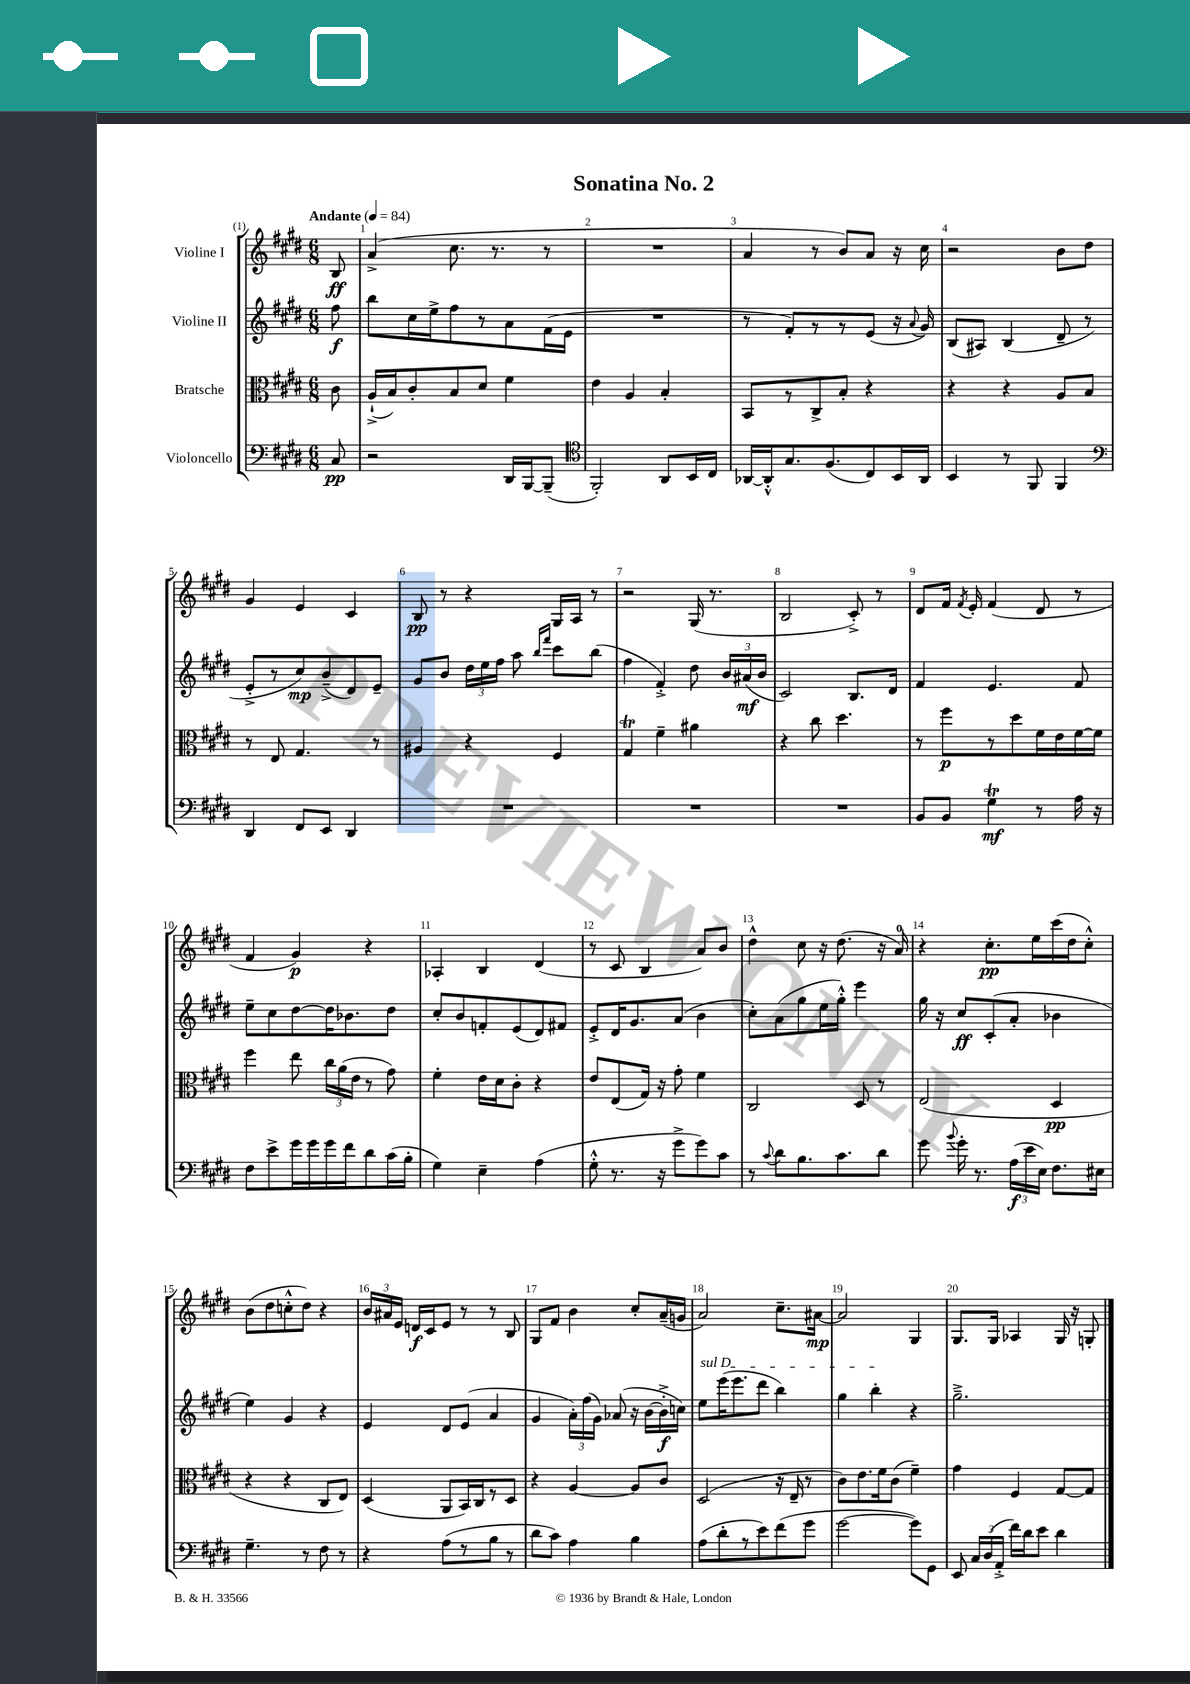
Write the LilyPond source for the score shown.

\header { title = "Sonatina No. 2" }
<<
\new StaffGroup <<
\new Staff = "s0" \with { instrumentName = "Violine I" } {
    \clef treble \key e \major \numericTimeSignature \time 6/8 \partial 8 \tempo "Andante" 4 = 84
    \autoBeamOff b8\ff |
    a'4->( cis''8. r8. r8 |
    R2. |
    a'4 r8 b'8[) a'8] r16 cis''16 |
    r2 b'8[ dis''8] |
    gis'4 e'4 cis'4 |
    b8\pp r8 r4 gis16[ a16] r8 |
    r2 gis16( r8. |
    b2 cis'8-.->) r8 |
    dis'8[ fis'16] \acciaccatura { fis'8 } e'16-. fis'4( dis'8 r8 |
    fis'4 gis'4\p) r4 |
    aes4-. b4 dis'4( |
    r8 cis'8 b4 a'8[) b'8] |
    dis''4-^ cis''8 r16 dis''8.( r16 a'16-0) |
    r4 cis''8.[-.\pp e''16 cis'''16( dis''16 cis''8]-.-^) |
    b'8[( dis''8 c''8-.-^ dis''8]) r4 |
    \tuplet 3/2 { b'16[ ais'16 e'16] } d'16[\f cis'16 e'8] r8 r8 b8 |
    gis8[ fis'8] b'4 cis''8[-. a'16--( g'16] |
    a'2) cis''8.[-- ais'16]~\mp |
    ais'2 gis4 |
    gis8.[ gis16] aes4 gis16 r16 g8-. \bar "|." |
}
\new Staff = "s1" \with { instrumentName = "Violine II" } {
    \clef treble \key e \major \numericTimeSignature \time 6/8 \partial 8
    \autoBeamOff fis''8\f |
    b''8[ cis''16 e''16-> fis''8 r8 a'8 fis'16( e'16] |
    R2. |
    r8 fis'8[-.) r8 r8 e'8]( r16 \appoggiatura { a'8 } gis'16) |
    b8[( ais8]) b4( dis'8-- r8 |
    e'8[-.-> r8 cis''8\mp) b'8--->( dis'8) e'8]-- |
    gis'8[ b'8] \tuplet 3/2 { dis''16[ e''16 fis''16] } a''8 \grace { b''16[ fis'''16] } cis'''8[ b''8]( |
    fis''4 fis'4-.->) dis''8 \tuplet 3/2 { b'16[ ais'16\mf( b'16] } |
    cis'2) b8.[ dis'16] |
    fis'4 e'4. fis'8 |
    e''8[-- cis''8 dis''8~ dis''16 bes'8. dis''8] |
    cis''8[-. b'8 f'8-. e'8( dis'8) fis'8] |
    e'8[-.-> dis'16 gis'8. a'8]( b'4 |
    cis''8[-.) a'8( gis''8 e''16 gis''16]-.-^) e'''4 |
    gis''16 r16 cis''8[\ff cis'8-.( a'8]-. bes'4 |
    e''4) gis'4 r4 |
    e'4 dis'8[ e'8]( a'4 |
    gis'4 \tuplet 3/2 { a'16[-.) fis''16( gis'16]) } aes'8( r16 b'16[~ b'16-.->\f c''16]) |
    \once \override TextSpanner.bound-details.left.text = \markup { \italic "sul D" } e''8[\startTextSpan e'''16( e'''8. dis'''8] b''4) |
    gis''4 b''4-.\stopTextSpan r4 |
    gis''2.---> \bar "|." |
}
\new Staff = "s2" \with { instrumentName = "Bratsche" } {
    \clef alto \key e \major \numericTimeSignature \time 6/8 \partial 8
    \autoBeamOff cis'8 |
    a16[-!->( b16) cis'8-. b8 dis'8] fis'4 |
    e'4 a4 b4-. |
    b,8[ r8 cis8-> b8]-. r4 |
    r4 r4 a8[ b8] |
    r8 e8 gis4. r8 |
    ais4 r4 fis4 |
    gis4\trill fis'4-- ais'4 |
    r4 cis''8 dis''4. |
    r8 fis''8[\p r8 dis''8 fis'16 e'16 fis'16~ fis'16] |
    fis''4 e''8 \tuplet 3/2 { cis''16[ a'16( e'16] } r8 gis'8) |
    fis'4-. e'16[ dis'16 cis'8]-. r4 |
    e'8[ e8( gis16]) r16 gis'8-. fis'4 |
    cis2 dis8 r8 |
    e2( dis4\pp |
    r4 r4 cis8[ e8]) |
    dis4( a,8[ b,16) cis16 r8 dis8] |
    r4 a4~ a8[ cis'8] |
    dis2( r16 e16-- r8 |
    cis'8[) e'8. fis'16 cis'8]( fis'4--) |
    gis'4 fis4 gis8[~ gis8] \bar "|." |
}
\new Staff = "s3" \with { instrumentName = "Violoncello" } {
    \clef bass \key e \major \numericTimeSignature \time 6/8 \partial 8
    \autoBeamOff cis8\pp |
    r2 dis,16[ b,,16~ b,,8]--( |
    \clef tenor fis,2-.) a,8[ b,16 cis16] |
    aes,16[~ aes,16-.-^ gis8. fis8.( cis8) b,16 aes,16] |
    b,4 r8 fis,8 fis,4 |
    \clef bass dis,4 fis,8[ e,8] dis,4 |
    R2. |
    R2. |
    R2. |
    b,8[ b,8] gis4\trill\mf r8 a16 r16 |
    fis8[ e'8-> gis'16 gis'16 gis'16 fis'16 dis'8 cis'16( b16]-. |
    gis4) e4-- a4( |
    gis8-.-^ r8. r16 gis'8[-> gis'8) cis'8] |
    r8 \appoggiatura { cis'8 } dis'8[ b8. cis'8. dis'8] |
    gis'8 \appoggiatura { b'8 } gis'16-. r8. \tuplet 3/2 { a16[\f( e'16 e16]) } fis8.[ eis16] |
    gis4.-- r8 fis8 r8 |
    r4 a8[( r8 b8] r8 |
    dis'8[ cis'8]) a4 b4 |
    a8[( dis'8-. r8 e'8) fis'8( gis'8] |
    gis'2~ gis'8[) gis,8] |
    e,8 \tuplet 3/2 { cis16[ dis16( a,16]-.-> } fis'16[) dis'16 e'8] dis'4 \bar "|." |
}
>>
>>
\layout { \context { \Score \override BarNumber.break-visibility = ##(#f #t #t) barNumberVisibility = #all-bar-numbers-visible } }
